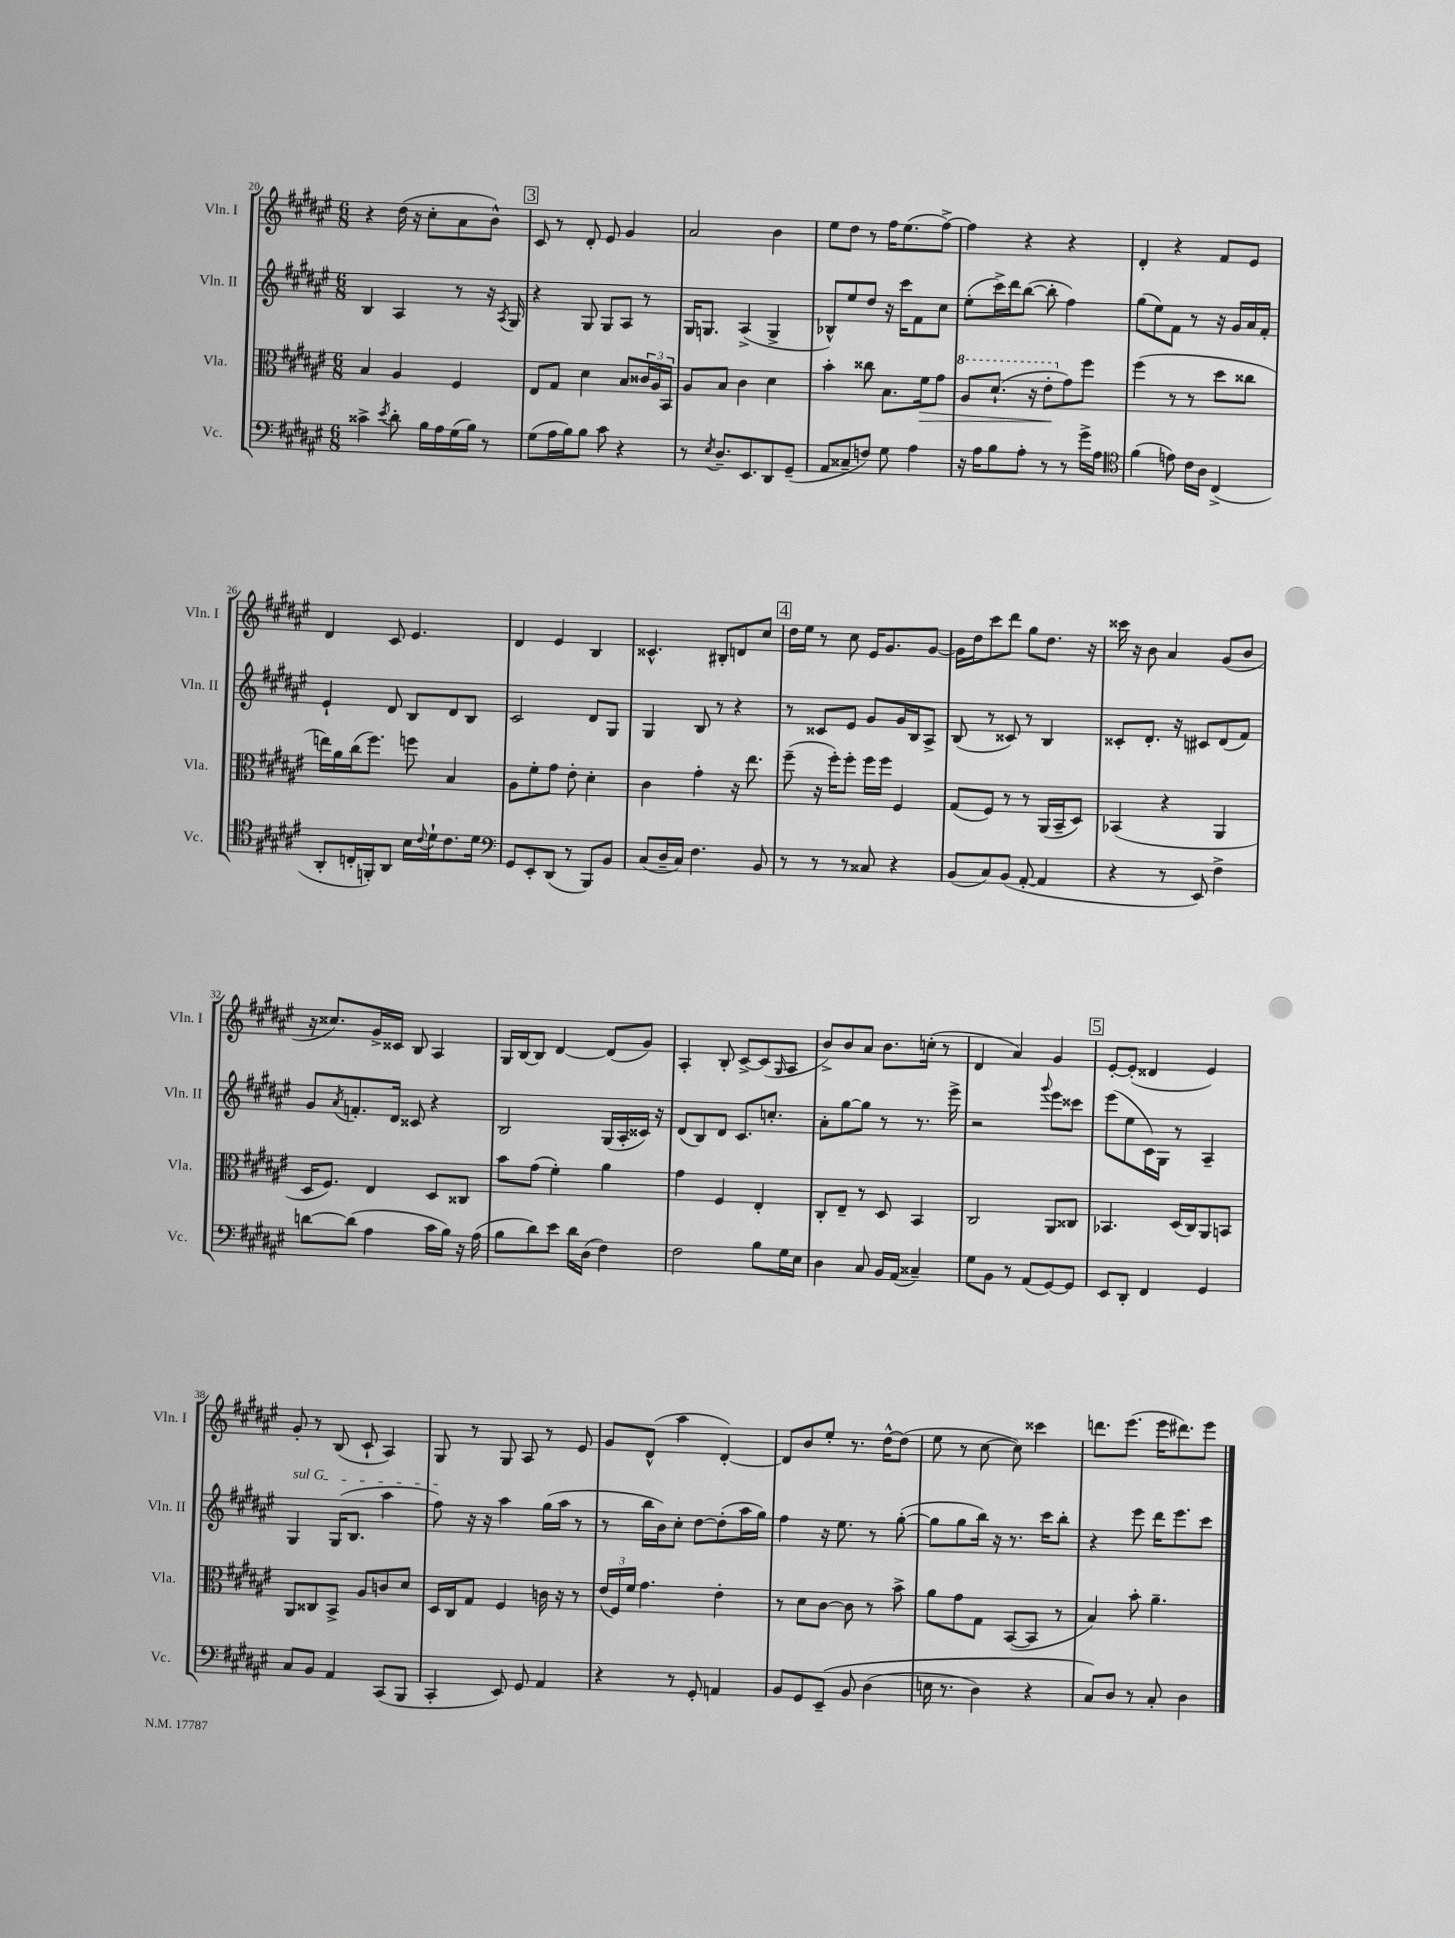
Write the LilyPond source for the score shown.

<<
\new StaffGroup <<
\new Staff = "s0" \with { instrumentName = "Vln. I" shortInstrumentName = "Vln. I" } {
    \clef treble \key fis \major \numericTimeSignature \time 6/8
    r4 dis''16( r16 cis''8-. ais'8 b'8-^) |
    \mark \markup { \box "3" } cis'8 r8 dis'8-. eis'8 gis'4 |
    ais'2 b'4 |
    eis''8 dis''8 r8 fis''16 eis''8.( fis''8~->) |
    fis''4 r4 r4 |
    dis'4-. r4 fis'8 eis'8 |
    dis'4 cis'8 eis'4. |
    dis'4 eis'4 b4 |
    cisis'4.-^ bis8-. d'8 cis''8 |
    \mark \markup { \box "4" } dis''16 eis''16 r8 cis''8 eis'16 gis'8. gis'8~ |
    gis'16 dis''16 cis'''8 dis'''8 gis''8 dis''8. r16 |
    cisis'''16 r16 b'8 ais'4 gis'8( b'8 |
    r16 cisis''8.) gis'16-> cisis'16 b8 ais4 |
    gis16 b16~ b8 dis'4~ dis'8( gis'8) |
    ais4-. b8-. cis'8~-> cis'8( \grace { gis16 } ais8 |
    b'8->) b'8 ais'8 b'8. c''16-.( r8 |
    dis'4 ais'4) gis'4 |
    \mark \markup { \box "5" } eis'8~-. eis'8-.( disis'4 eis'4) |
    gis'8-. r8 b8( cis'8-! ais4) |
    gis8 r8 gis8 ais8 r8 eis'8 |
    gis'8 dis'8-^( ais''4 dis'4~-.) |
    dis'8 b'8 eis''8-. r8. dis''16~-^ dis''8( |
    eis''8 r8 cis''8~ cis''8) cisis'''4 |
    d'''8. eis'''8.( eis'''16 dis'''8.) eis'''8 \bar "|." |
}
\new Staff = "s1" \with { instrumentName = "Vln. II" shortInstrumentName = "Vln. II" } {
    \clef treble \key fis \major \numericTimeSignature \time 6/8
    b4 ais4 r8 r16 \acciaccatura { ais8 } gis16 |
    \mark \markup { \box "3" } r4 gis8 gis8 ais8 r8 |
    gis16 g8. ais4->( g4-> |
    bes8-^) eis''8 dis''8 r16 cis'''16 fis'8 cis''8 |
    eis''8-.( cis'''16->) dis'''16 b''8~( b''8-. fis''4) |
    gis''8( eis''8) fis'8 r8 r16 gis'16 ais'16 fis'16-. |
    eis'4-! dis'8 b8 dis'8 b8 |
    cis'2 dis'8 gis8 |
    gis4 b8 r8 r4 |
    \mark \markup { \box "4" } r8 cisis'8 eis'8 gis'8 gis'16 b16 ais8-> |
    b8( r8 cisis'8) r8 b4 |
    cisis'8-. dis'8.-. r16 cis'8 dis'8( fis'8) |
    gis'8 \acciaccatura { ais'8 } f'8.-. dis'16 cisis'8 r4 |
    b2 gis16( ais16-. cisis'16) r16 |
    dis'8( b8) dis'8 cis'8. c''8.-. |
    ais'8-. gis''8~ gis''8 r8 r8. eis'''16-> |
    r2 \appoggiatura { gis'''8 } eis'''8 cisis'''8 |
    \mark \markup { \box "5" } eis'''8( eis''8 cis'16) gis16 r8 ais4-- |
    \once \override TextSpanner.bound-details.left.text = \markup { \italic "sul G" } gis4\startTextSpan gis16( b8. ais''4 |
    fis''8\stopTextSpan) r16 r16 ais''4 gis''16( ais''16 r8 |
    r8 b''16 b'16) cis''8-. dis''8~ dis''8-.( ais''16 gis''16) |
    fis''4 r16 eis''8. r8 gis''8~-.( |
    gis''8 gis''8 b''16) r16 r8. cis'''16 b''8-. |
    r4 eis'''8 dis'''16 eis'''8. cis'''8 \bar "|." |
}
\new Staff = "s2" \with { instrumentName = "Vla." shortInstrumentName = "Vla." } {
    \clef alto \key fis \major \numericTimeSignature \time 6/8
    b4 ais4 fis4 |
    \mark \markup { \box "3" } eis8 gis8 dis'4 b8 \tuplet 3/2 { cisis'16 ais16 b,16 } |
    ais8 b8 cis'4 dis'4 |
    b'4-. cisis''8 b8. fis'16\> gis'8 |
    \ottava #1 ais'8 dis''8.-!( r16 eis''8-.\! \ottava #0 gis'8) fis''8 |
    fis''4( r8 r8 dis''8 cisis''8 |
    e''16) ais'16 cis''16( fis''8.) f''8 b4 |
    ais8 fis'8-. gis'8 eis'8-. dis'4-. |
    cis'4 gis'4-. r16 eis''8. |
    \mark \markup { \box "4" } fis''8--( r16 fis''16-.) fis''8-. fis''16 fis''16 fis4 |
    gis8( fis8) r8 r8 ais,16( b,16-- dis8) |
    bes,4( r4 ais,4 |
    dis16 fis8.) eis4 dis8 cisis8 |
    b'8 gis'8( fis'4-.) ais'4 |
    gis'4 fis4 eis4-. |
    cis8-. eis8-- r8 dis8 b,4 |
    cis2 ais,8 cisis8 |
    \mark \markup { \box "5" } bes,4. dis16( cis16) ais,8 b,8 |
    ais,8 cisis8 b,8-> ais8 c'8 dis'8 |
    dis16 cis16 gis8 fis4 c'16 r16 r8 |
    \tuplet 3/2 { eis'16( fis16) fis'16 } gis'4. eis'4-. |
    r8 dis'8 cis'8~ cis'8 r8 b'8-> |
    ais'8 gis'8 gis8 b,8~( b,8 r8 |
    b4) b'8-. ais'4.-- \bar "|." |
}
\new Staff = "s3" \with { instrumentName = "Vc." shortInstrumentName = "Vc." } {
    \clef bass \key fis \major \numericTimeSignature \time 6/8
    cisis'4-> \acciaccatura { eis'8 } dis'8-. b16 ais16 gis16( b16) r8 |
    \mark \markup { \box "3" } gis8( ais16 b16) b8 cis'8 r4 |
    r8 \acciaccatura { eis8 } dis8.-- eis,8. dis,8 gis,8--( |
    ais,8 cisis8-- f8) gis8 ais4 |
    r16 ais16 b8 ais8-. r8 r8 gis'16-> ais16 |
    \clef tenor fis'4( e'8) cis'16 ais16 cis4->( |
    ais,8-. c16-. f,16-.) ais,8 b16 \appoggiatura { cis'8 } dis'16-! cis'8. dis'16 |
    \clef bass gis,8 eis,8-. dis,8( r8 b,,8) b,8 |
    cis8( dis16-- cis16) fis4. b,8 |
    \mark \markup { \box "4" } r8 r8 r8 cisis8 r4 |
    b,8( cis8) b,8( ais,8~-. ais,4 |
    r4 r8 eis,8) fis4-> |
    d'8~ d'8( ais4 cis'16 b16) r16 ais16( |
    b8 dis'8) eis'8 dis'16 dis16( fis4) |
    fis2 b8 gis16 eis16 |
    dis4 cis8 b,16 ais,16( cisis4--) |
    gis8 b,8 r8 ais,8( gis,8~) gis,8 |
    \mark \markup { \box "5" } eis,8 dis,8-. fis,4 gis,4 |
    cis8 b,8 ais,4 cis,8( b,,8 |
    cis,4-. eis,8) gis,8 ais,4 |
    r4 r8 gis,8-. a,4 |
    b,8 gis,8 eis,8--\( b,8 dis4( |
    e16 r8. dis4) r4 |
    cis8\) dis8 r8 cis8-. dis4 \bar "|." |
}
>>
>>
\layout { \context { \Score currentBarNumber = #20 } }
